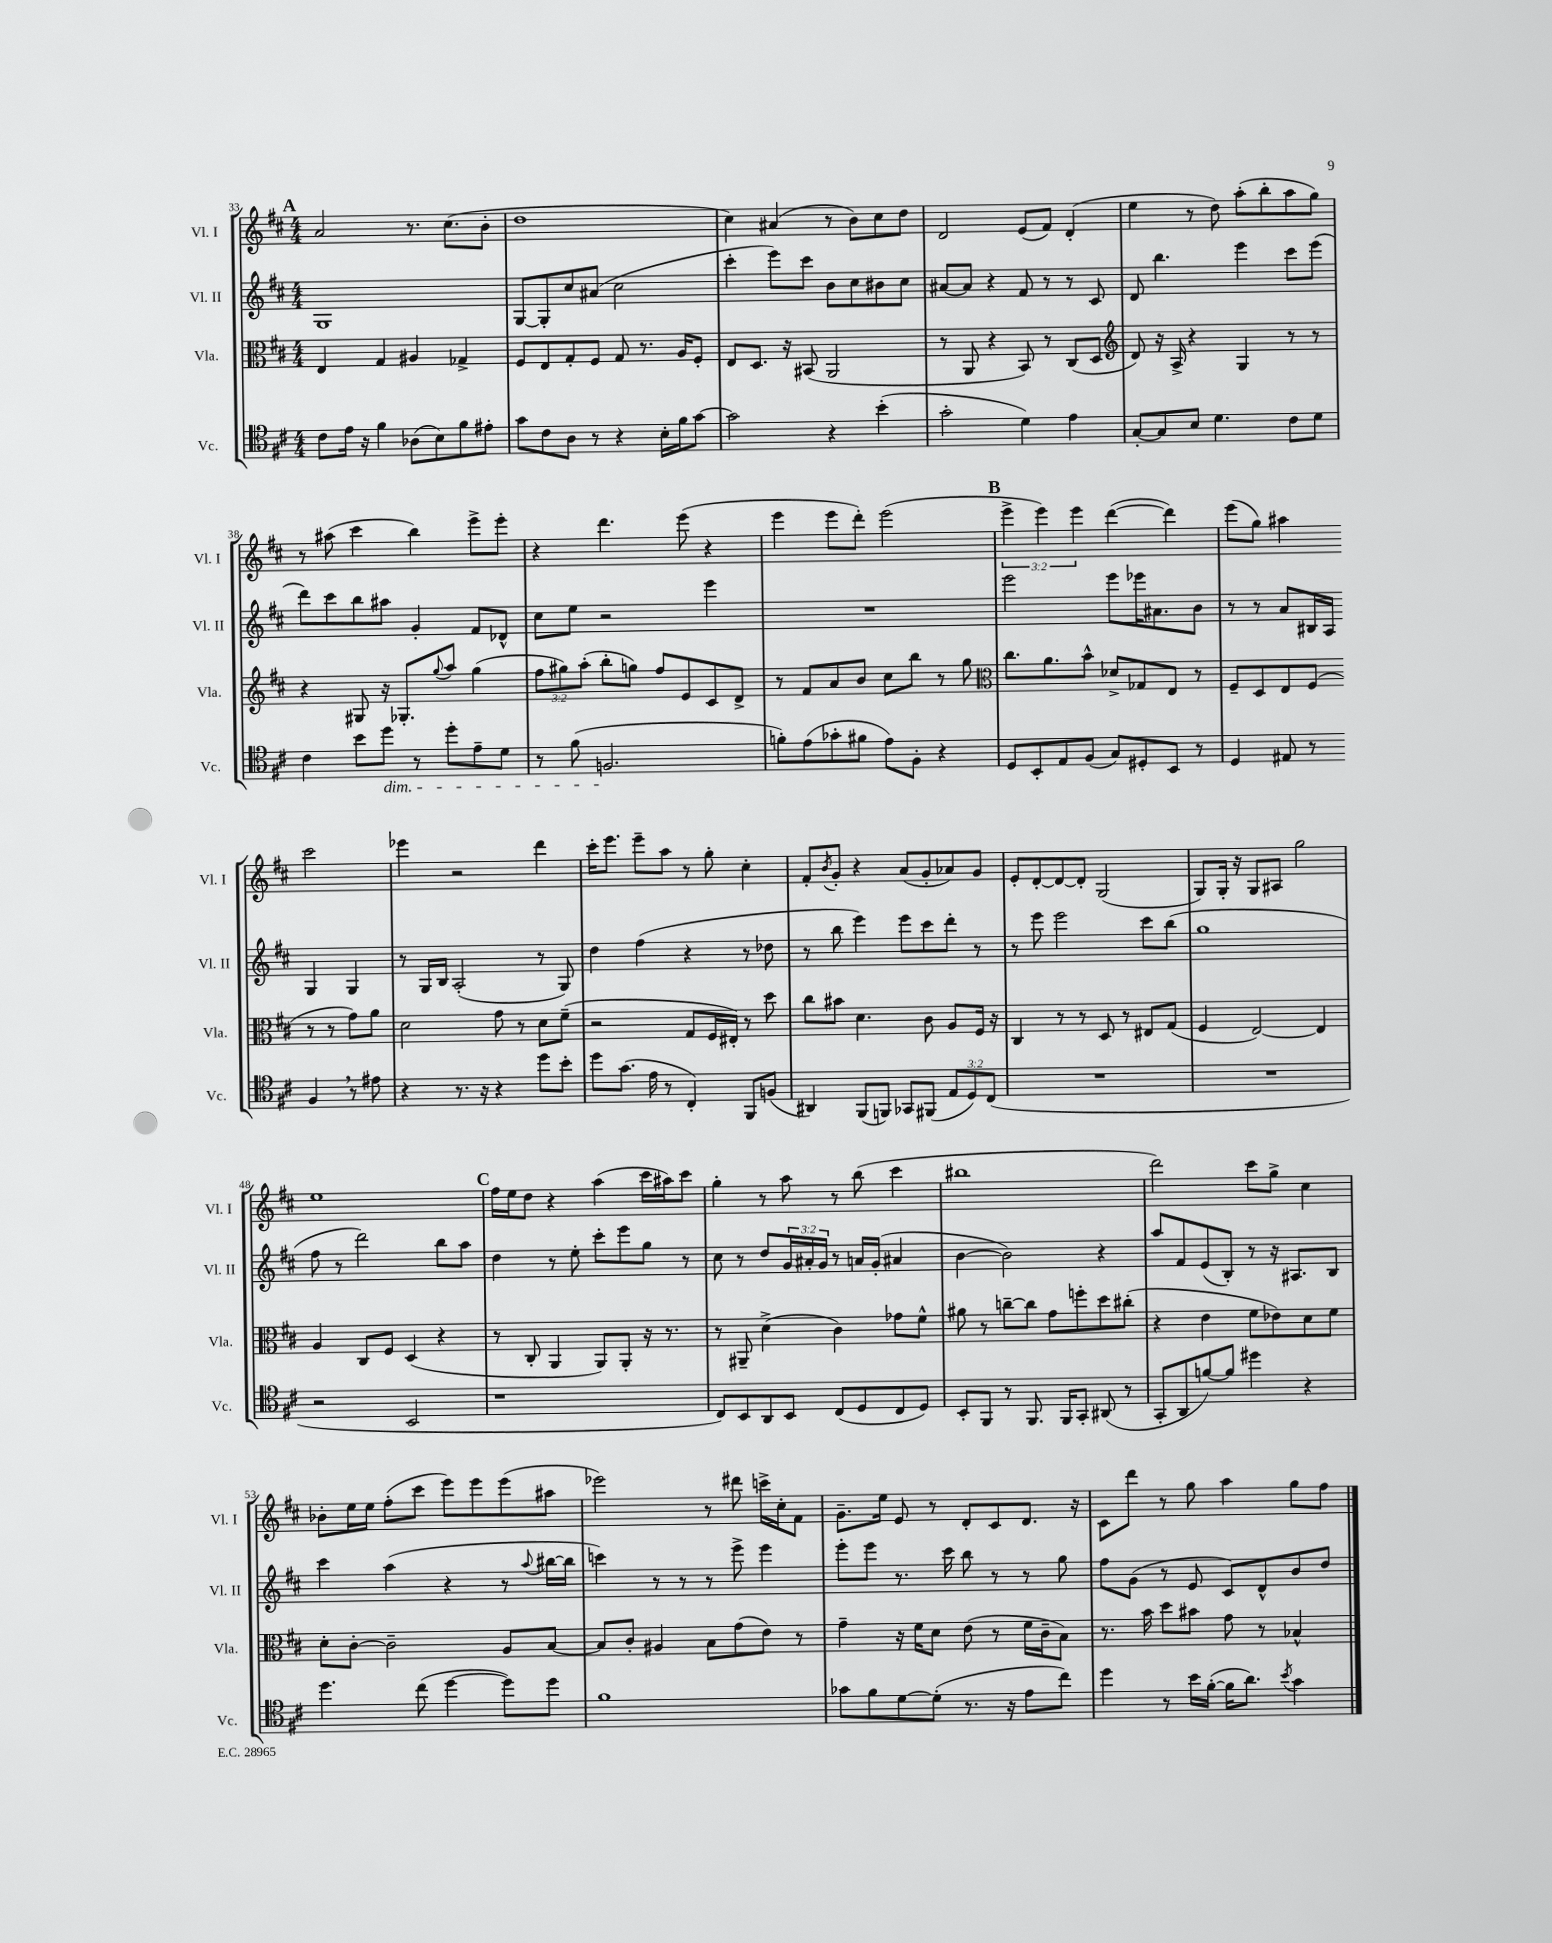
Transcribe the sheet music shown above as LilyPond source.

<<
\new StaffGroup <<
\new Staff = "s0" \with { instrumentName = "Vl. I" shortInstrumentName = "Vl. I" } {
    \clef treble \key d \major \numericTimeSignature \time 4/4 \override Staff.TupletNumber.text = #tuplet-number::calc-fraction-text
    \mark \markup { \bold "A" } a'2 r8. cis''8.( b'8-. |
    d''1 |
    cis''4) ais'4( r8 b'8) cis''8 d''8 |
    d'2 e'8( fis'8) d'4-.( |
    e''4 r8 d''8) a''8-.( b''8-. a''8 g''8) |
    r8 ais''8( cis'''4 b''4) e'''8-> e'''8-. |
    r4 d'''4. e'''8( r4 |
    e'''4 e'''8 d'''8-.) e'''2( |
    \mark \markup { \bold "B" } \tuplet 3/2 { e'''4-> e'''4) e'''4 } d'''4~( d'''4) |
    e'''8( g''8) ais''4 cis'''2 |
    ees'''4 r2 d'''4 |
    cis'''16-. e'''8. e'''8-- a''8 r8 g''8-. cis''4-. |
    fis'8-. \acciaccatura { b'8 } g'8-. r4 a'8( g'8-. aes'8) g'8 |
    e'8-. d'8~-. d'8~ d'8-. g2( |
    g8) g16-. r16 g8 ais8 g''2 |
    e''1 |
    \mark \markup { \bold "C" } fis''16 e''16 d''8 r4 a''4( cis'''16 ais''16) cis'''8 |
    g''4-. r8 a''8 r8 b''8( cis'''4 |
    bis''1 |
    d'''2) cis'''8 g''8-> cis''4 |
    bes'8-. e''16 e''16 fis''8-.( cis'''8 e'''8) e'''8 e'''8( ais''8 |
    ees'''2) r8 dis'''8 c'''16-> cis''16-. fis'8 |
    g'8.-- e''16 e'8 r8 d'8-. cis'8 d'8. r16 |
    cis'8 d'''8 r8 g''8 a''4 g''8 fis''8 \bar "|." |
}
\new Staff = "s1" \with { instrumentName = "Vl. II" shortInstrumentName = "Vl. II" } {
    \clef treble \key d \major \numericTimeSignature \time 4/4 \override Staff.TupletNumber.text = #tuplet-number::calc-fraction-text
    \mark \markup { \bold "A" } g1 |
    g8~ g8-. cis''8 ais'8( cis''2 |
    cis'''4-. e'''8) cis'''8 b'8 cis''8 bis'8 cis''8 |
    ais'8~ ais'8 r4 fis'8 r8 r8 cis'8 |
    d'8 b''4. e'''4 cis'''8 e'''8( |
    d'''8) cis'''8 b''8 ais''8 g'4-. fis'8 des'8-^ |
    cis''8 e''8 r2 e'''4 |
    R1 |
    \mark \markup { \bold "B" } e'''2 e'''8 ees'''16 ais'8. b'8 |
    r8 r8 a'8 bis16 a16 g4 g4 |
    r8 g16 b16 a2-.( r8 g8) |
    d''4 fis''4( r4 r8 des''8 |
    r8 b''8 e'''4) e'''8 cis'''8 d'''8-. r8 |
    r8 e'''8 e'''2 cis'''8 b''8( |
    g''1 |
    fis''8 r8 d'''2) b''8 a''8 |
    \mark \markup { \bold "C" } d''4 r8 e''8-. cis'''8-. e'''8 g''8 r8 |
    cis''8 r8 d''8 \tuplet 3/2 { g'16 ais'16-. g'16 } r8 a'16 g'16-.( ais'4 |
    b'4~ b'2) r4 |
    a''8 fis'8 e'8( b8-.) r8 r16 ais8. b8 |
    cis'''4 a''4( r4 r8 \appoggiatura { a''8 } bis''16~ bis''16 |
    c'''4) r8 r8 r8 e'''8-> e'''4 |
    e'''8-. e'''8 r8. cis'''16 b''8 r8 r8 g''8 |
    fis''8 g'8( r8 e'8 cis'8) d'8-^ b'8 d''8 \bar "|." |
}
\new Staff = "s2" \with { instrumentName = "Vla." shortInstrumentName = "Vla." } {
    \clef alto \key d \major \numericTimeSignature \time 4/4 \override Staff.TupletNumber.text = #tuplet-number::calc-fraction-text
    \mark \markup { \bold "A" } e4 g4 ais4 ges4-> |
    fis8 e8 g8-. fis8 g8 r8. a16 fis8-. |
    e8 d8. r16 bis,8( a,2 |
    r8 a,8 r4 b,8) r8 cis8( d8 |
    \clef treble d'8) r16 a16-> r4 g4 r8 r8 |
    r4 gis8 r16 ges8.-. \appoggiatura { g''8 } a''8 g''4( |
    \tuplet 3/2 { fis''8 gis''8) a''8-.( } b''8-. g''8) fis''8 e'8 cis'8 d'8-> |
    r8 fis'8 a'8 b'8 cis''8 b''8 r8 g''8 |
    \mark \markup { \bold "B" } \clef alto cis''8. a'8. b'8-^ des'8-> ges8 e8 r8 |
    fis8-- d8 e8 fis8( r8 r8 g'8) a'8 |
    d'2 g'8 r8 d'8 fis'8--( |
    r2 g8 fis16 eis16-.) r8 d''8 |
    cis''8 bis'8 d'4. cis'8 a8 fis16 r16 |
    cis4 r8 r8 d8 r8 eis8 g8( |
    fis4 e2~) e4 |
    a4 cis8 fis8 d4( r4 |
    \mark \markup { \bold "C" } r8 cis8-. a,4 a,8) a,8-. r16 r8. |
    r8 ais,8-- d'4->( cis'4) ges'8 fis'8-^ |
    ais'8 r8 c''8~-- c''8 g'8 f''8-. d''8 cis''8-.( |
    r4 e'4 fis'8 ees'8) d'8 fis'8 |
    d'8-. cis'8~-. cis'2-- a8 b8~ |
    b8 cis'8-. ais4 b8 g'8( e'8) r8 |
    g'4-- r16 fis'16 d'8 e'8( r8 fis'16 cis'16-- b8) |
    r8. b'16 d''8 bis'8 g'8 r8 bes4-^ \bar "|." |
}
\new Staff = "s3" \with { instrumentName = "Vc." shortInstrumentName = "Vc." } {
    \clef tenor \key d \major \numericTimeSignature \time 4/4 \override Staff.TupletNumber.text = #tuplet-number::calc-fraction-text
    \mark \markup { \bold "A" } cis'8 e'16 r16 fis'4 aes8( b8) fis'8 eis'8-. |
    g'8 cis'8 a8 r8 r4 b16-. fis'16 g'8~ |
    g'2 r4 b'4-.( |
    g'2-. d'4) e'4 |
    g8~-. g8 b8 d'4. cis'8 d'8 |
    cis'4 b'8 d''8\dim r8 d''8-. e'8-- d'8 |
    r8 fis'8( f2.\! |
    f'8-.) e'8( ges'8-. fis'8 e'8) fis8-. r4 |
    \mark \markup { \bold "B" } d8 b,8-. e8 fis8( g8) dis8-. b,8 r8 |
    d4 eis8 r8 fis4 \breathe r8 eis'8 |
    r4 r8. r16 r4 d''8 b'8-. |
    d''8 g'8.( e'16 r8 cis4-.) fis,8 f8( |
    ais,4) fis,8( f,8) ges,8 fis,8( \tuplet 3/2 { e8 d8) cis8( } |
    R1 |
    R1 |
    r2 b,2 |
    \mark \markup { \bold "C" } r1 |
    cis8) b,8 a,8 b,8 cis8( d8 cis8 d8) |
    b,8-. fis,8 r8 fis,8. fis,16 g,8-. ais,8( r8 |
    g,8-. a,8 f'8~) f'8 dis''4 r4 |
    d''4. cis''8( d''4~ d''8) d''8 |
    fis'1 |
    ges'8 fis'8 d'8~ d'8-.( r8. r16 e'8 cis''8) |
    d''4 r8 b'16 fis'16~-.( fis'16 a'8.) \acciaccatura { b'8 } g'4 \bar "|." |
}
>>
>>
\layout { \context { \Score currentBarNumber = #33 } }
